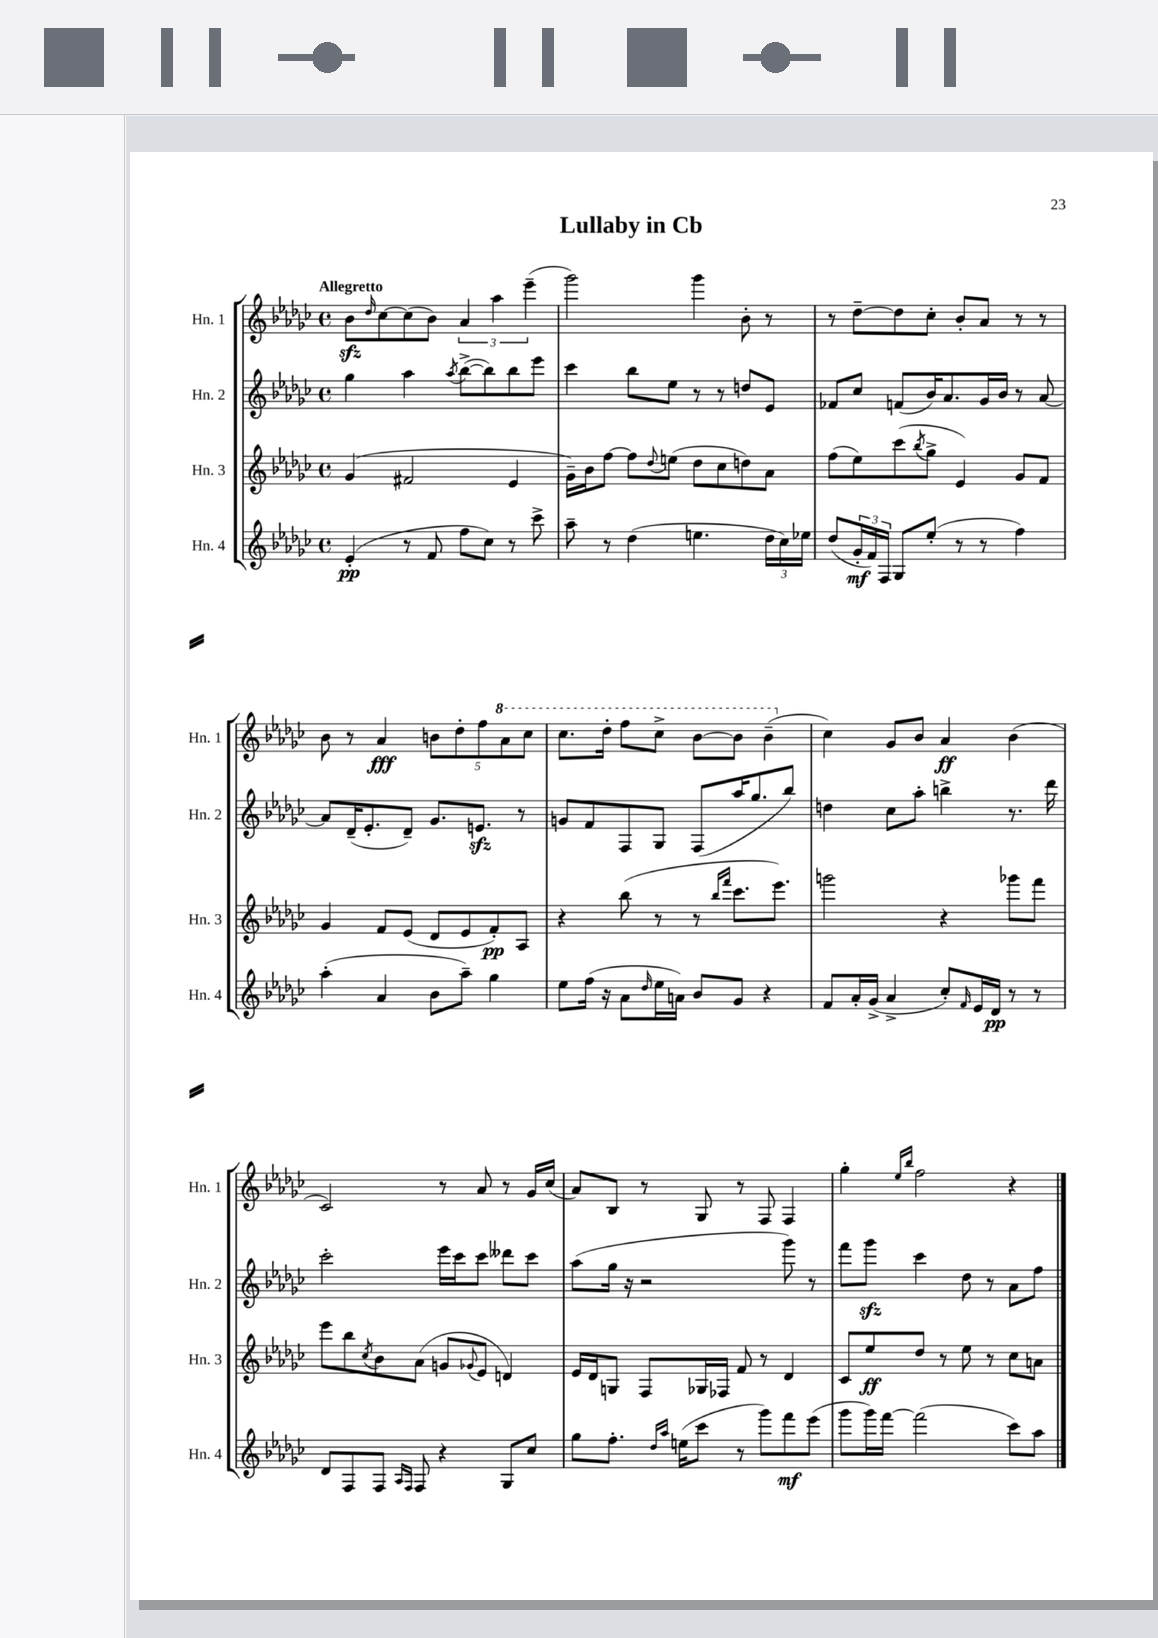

**kern	**kern	**kern	**kern
*staff4	*staff3	*staff2	*staff1
*clefG2	*clefG2	*clefG2	*clefG2
*k[b-e-a-d-g-c-]	*k[b-e-a-d-g-c-]	*k[b-e-a-d-g-c-]	*k[b-e-a-d-g-c-]
*M4/4	*M4/4	*M4/4	*M4/4
*met(c)	*met(c)	*met(c)	*met(c)
(4e-'	(4g-	4gg-	8b-
.	.	.	16qqdd-
.	.	.	[8cc-
8r	2f#	4aa-	(8cc-]
8f	.	.	8b-)
.	.	8qaa-	.
8ff	.	([8bb-^	6a-
8cc-)	.	8bb-])	.
.	.	.	6aa-
8r	4e-	8bb-	.
.	.	.	(6eee-~
8ccc-^	.	8eee-	.
=	=	=	=
8aa-~	16g-~)	4ccc-	2ggg-)
.	16b-	.	.
8r	[8ff	.	.
(4dd-	8ff]	8bb-	.
.	8qqdd-	.	.
.	(8ee	8ee-	.
4.ee	8dd-	8r	4ggg-
.	8cc-	8r	.
.	8dd)	8dd	8b-'
24dd-	8a-	8e-	8r
24cc-)	.	.	.
24ee-	.	.	.
=	=	=	=
(8dd-	(8ff	8f-	8r
24g-'	8ee-)	8cc-	[8dd-~
24f)	.	.	.
24F	.	.	.
8G-	(8ccc-	(8f	8dd-]
.	8qbb-	.	.
(8ee-'	8gg-^	16b-)	8cc-'
.	.	8.a-	.
8r	4e-)	.	8b-'
8r	.	16g-	8a-
.	.	16b-	.
4ff)	8g-	8r	8r
.	8f	[8a-	8r
=	=	=	=
(4aa-'	4g-	8a-]	8b-
.	.	(16d-~	8r
.	.	8.e-'	.
4a-	8f	.	4a-
.	(8e-	8d-~)	.
8b-	8d-	8.g-	10b
.	.	.	10dd-'
8aa-~)	8e-	.	.
.	.	8.e	.
.	.	.	10ff
4gg-	8f')	.	.
.	.	.	10aa-
.	8A-	8r	.
.	.	.	10ccc-
=	=	=	=
8ee-	4r	8g	8.ccc-
(16ff	.	8f	.
16r	.	.	16ddd-'
8a-	(8bb-	8F	8fff
16qqdd-	.	.	.
16ee-	8r	8G-	8ccc-^
16a)	.	.	.
8b-	8r	(8F	[8bb-
.	16qqbb-	.	.
.	16qqfff	.	.
8g-	8.ccc-	16aa-	8bb-]
.	.	8.gg-	.
4r	.	.	(4bb-~
.	8.eee-)	.	.
.	.	8bb-)	.
=	=	=	=
8f	2ggg	4dd	4cc-)
16a-'	.	.	.
(16g-^	.	.	.
4a-^	.	8cc-	8g-
.	.	8aa-'	8b-
8cc-')	4r	4bb^	4a-
16qqf	.	.	.
16e-	.	.	.
16d-	.	.	.
8r	8ggg-	8.r	(4b-
8r	8fff	.	.
.	.	16ddd-	.
=	=	=	=
8d-	8eee-	2ccc-'	2c-)
8F	8bb-	.	.
.	8qcc-	.	.
8F	8b-	.	.
16qqA-	.	.	.
16qqF	.	.	.
8F	(8a-	.	.
4r	8g	16eee-	8r
.	.	16ccc-	.
.	8qqg-	.	.
.	8e-	8ccc-	8a-
8G-	4d)	8ddd--	8r
8cc-	.	8ccc-	16g-
.	.	.	(16cc-
=	=	=	=
8gg-	16e-	(8aa-	8a-)
.	16d-	.	.
8.ff'	8G	16gg-	8B-
.	.	16r	.
.	8F	2r	8r
16qqdd-	.	.	.
16qqaa-	.	.	.
(16ee	.	.	.
8ccc-	16G-	.	8G-
.	16F-	.	.
8r	8f	.	8r
8ggg-)	8r	.	8F
8fff	4d-	8ggg-)	4F
(8eee-	.	8r	.
=	=	=	=
8ggg-	8c-	8fff	4gg-'
16ggg-)	8ee-	8ggg-	.
[16fff	.	.	.
.	.	.	16qqee-
.	.	.	16qqbb-
(2fff]	8dd-	4ccc-	2ff
.	8r	.	.
.	8ee-	8dd-	.
.	8r	8r	.
8ccc-)	8cc-	8a-	4r
8aa-	8a	8ff	.
==	==	==	==
*-	*-	*-	*-
